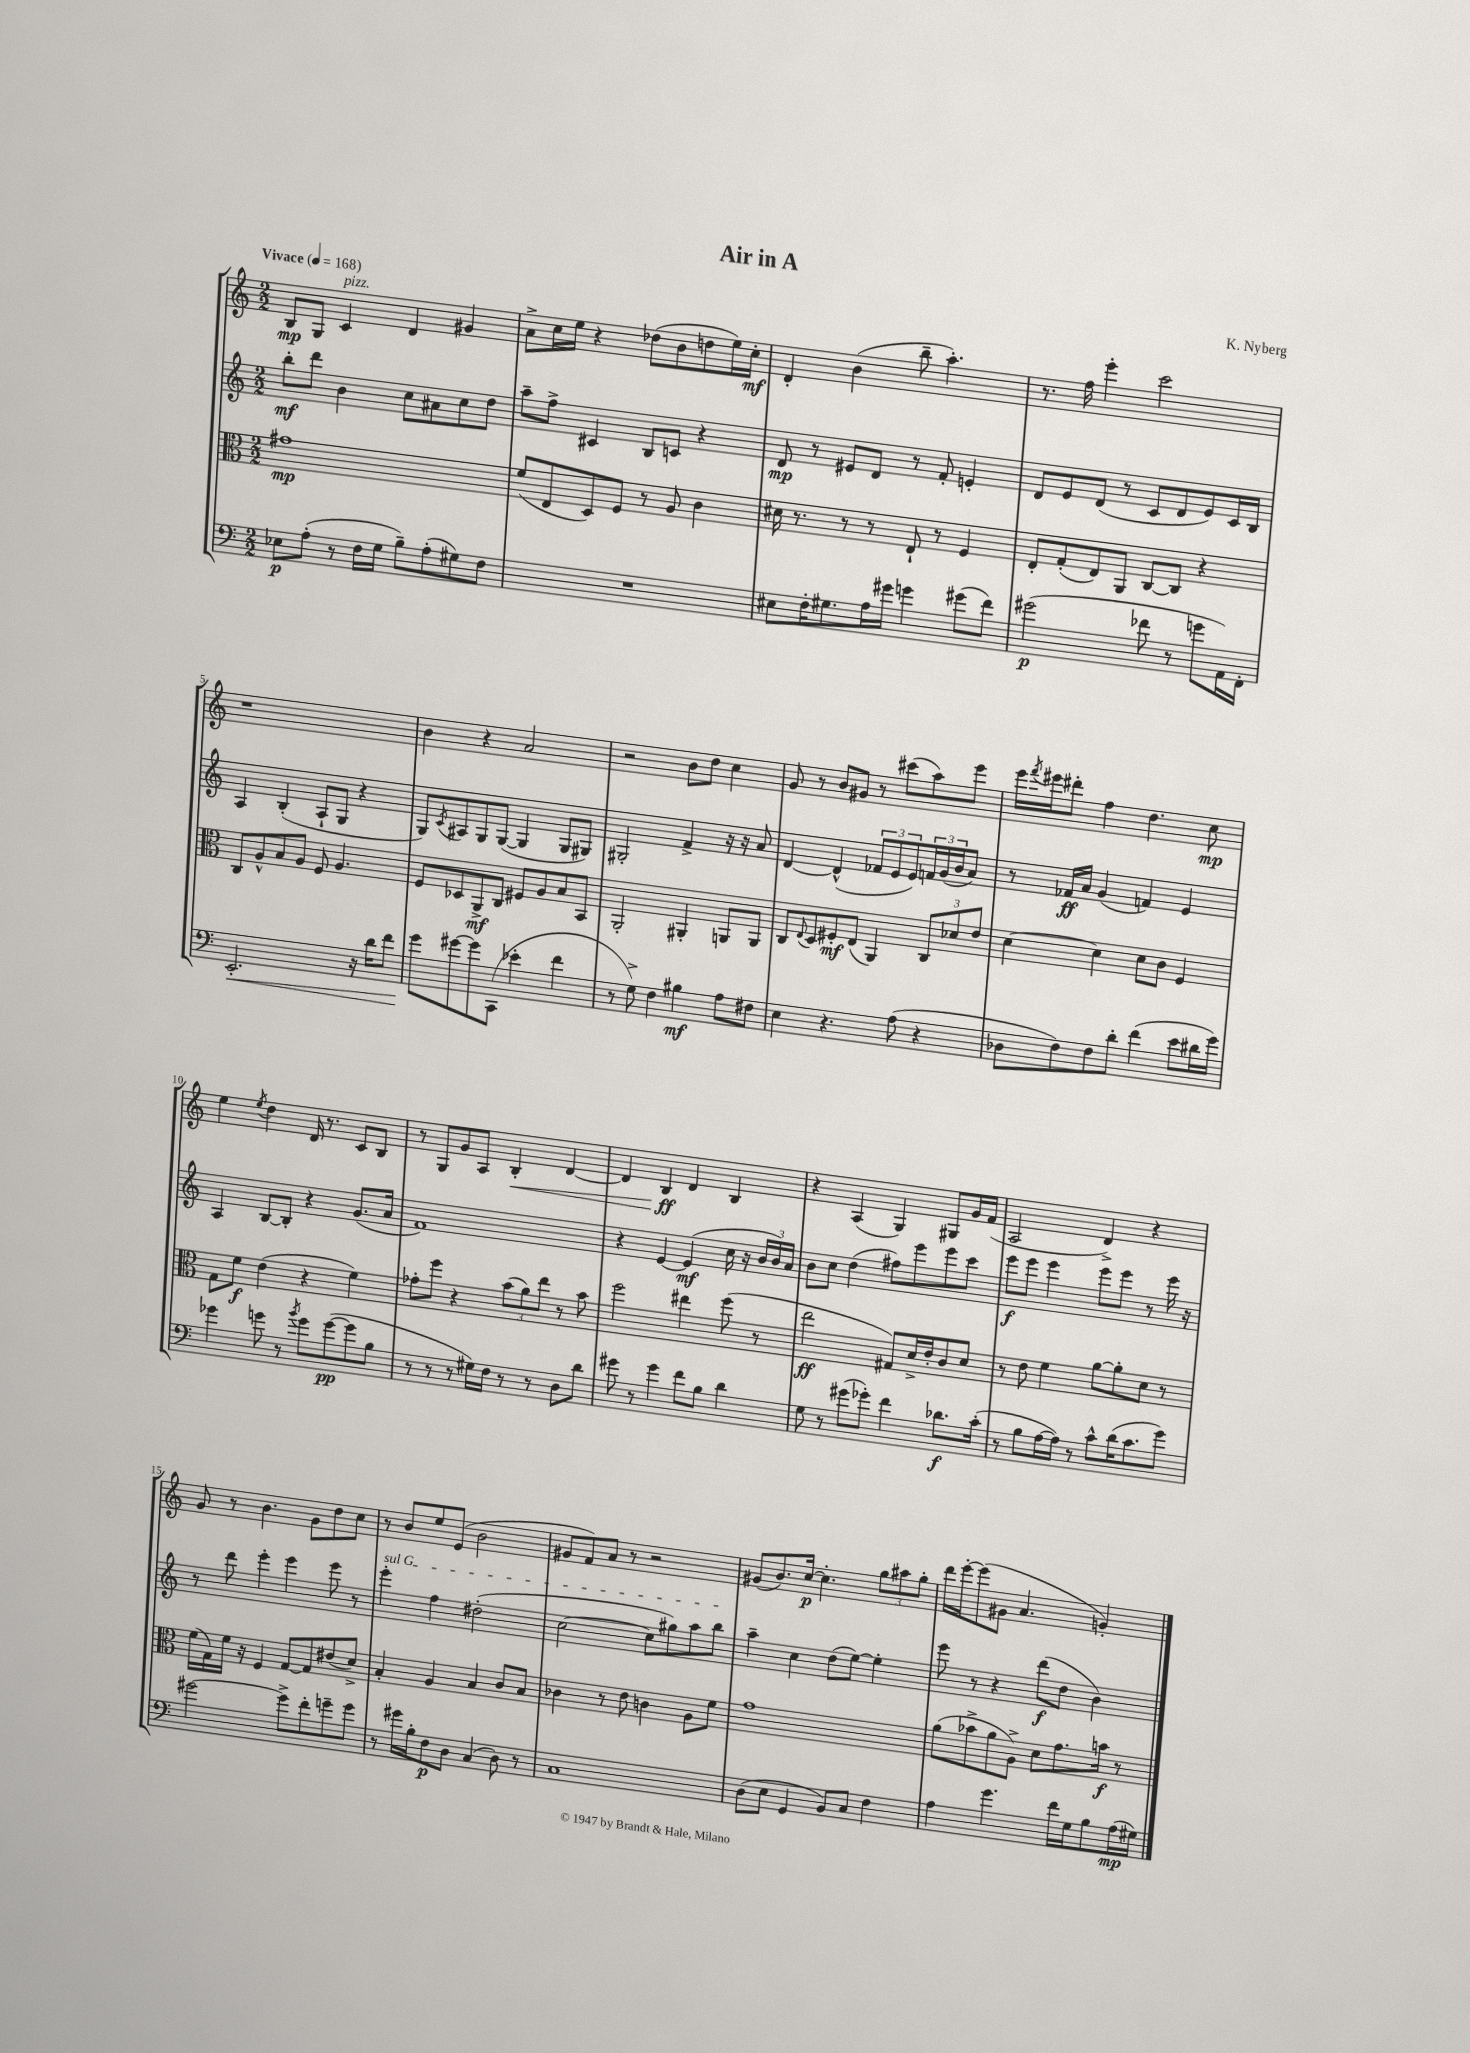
\header { title = "Air in A" composer = "K. Nyberg" }
<<
\new StaffGroup <<
\new Staff = "s0" {
    \clef treble \key c \major \numericTimeSignature \time 2/2 \tempo "Vivace" 4 = 168
    b8\mp g8 c'4^\markup { \italic "pizz." } d'4 gis'4 |
    a'8-> c''16 e''16 r4 des''8( b'8 d''8 e''16) c''16-.\mf |
    d'4-. b'4( b''8-- a''4.-.) |
    r8. f''16 e'''4-. c'''2 |
    r1 |
    b'4 r4 a'2 |
    r2 b'8 d''8 c''4 |
    g'8 r8 b'8 gis'8 r8 cis'''8( a''8) e'''8 |
    e'''16 \acciaccatura { f'''8 } eis'''16 dis'''8-. f''4 d''4. c''8\mp |
    e''4 \acciaccatura { e''8 } d''4 d'16 r8. c'8 b8 |
    r8 g8 g'8 a8 b4-.\< d'4~ |
    d'4 b4\ff\! d'4 b4 |
    r4 a4( g4) gis8 g'16 f'16( |
    a2 d'4->) r4 |
    g'8 r8 b'4. g'8 d''8 c''8 |
    r8 b'8 e''8 e'8( b'2 |
    gis'8 f'8) a'8 r8 r2 |
    gis'8( b'8.) c''16~\p c''4.-. \tuplet 3/2 { g''8 ais''8 g''8-. } |
    d'''16 e'''16~-. e'''8( gis'8 a'4. g'4-.) \bar "|." |
}
\new Staff = "s1" {
    \clef treble \key c \major \numericTimeSignature \time 2/2
    b''8-.\mf d'''8 b'4 c''8 ais'8 c''8 d''8 |
    a''8-- f''8-> cis'4 b8 c'8 r4 |
    d'8\mp r8 eis'8 d'8 r8 f'8-. e'4-. |
    d'8 e'8 d'8( r8 c'8 d'8 e'8) c'16 b16 |
    a4 b4-.( a8-! g8 r4 |
    g8) \acciaccatura { c'8 } ais8 g8 g8~( g4 g8 gis8) |
    gis2-. f'4-> r16 r16 a'8 |
    d'4~ d'4-^( \tuplet 3/2 { fes'8 e'8 e'8) } \tuplet 3/2 { f'16 g'16( b'16 } a'8) |
    r8 fes'16\ff a'16 g'4( f'4) e'4 |
    a4 b8~ b8-. r4 g'8.( a'16 |
    f'1) |
    r4 e'4~ e'4\mf( c''16 r16 \tuplet 3/2 { b'16 b'16) a'16 } |
    b'8 c''8 d''4( fis''8) e'''8 e'''8 c'''8 |
    e'''8\f e'''8 e'''4 e'''8 e'''8 r8 e'''16 r16 |
    r8 d'''8 e'''4-. e'''4 e'''8 r8 |
    \once \override TextSpanner.bound-details.left.text = \markup { \italic "sul G" } e'''4-.\startTextSpan f''4 dis''2-.( |
    c''2~ c''8 gis''8) a''8 b''8\stopTextSpan |
    a''4-- c''4 d''8( e''8~) e''4-. |
    e'''8 r8 r4 d'''8\f( d''8 b'4) \bar "|." |
}
\new Staff = "s2" {
    \clef alto \key c \major \numericTimeSignature \time 2/2
    gis'1\mp |
    f'8( e8 d8) f8 r8 a8 c'4 |
    dis'16 r8. r8 r8 e8-! r8 f4 |
    e8-. g8-.( e8) a,8 c8~ c8 r4 |
    c8 a8-^ b8 a8 f8 a4. |
    f8 des8 a,8->\mf c8 fis8 a8 b8 b,8 |
    a,2-. ais,4-. a,8 a,8 |
    c8 \appoggiatura { e8 } d8 fis8-.\mf e8( a,4) \tuplet 3/2 { c8 des'8 e'8 } |
    d'4~ d'4 d'8 c'8 f4 |
    g8 f'8\f e'4( r4 f'4) |
    ges'8-. f''8 r4 \tuplet 3/2 { b'8( a'8) e''8 } r8 b'8 |
    f''2 eis''4 f''8( r8 |
    e''2\ff gis8) d'16-> e'16-. c'8 d'8 |
    r8 e'8 f'4 a'8~ a'8-. d'8 r8 |
    f'16( g16) f'16 r16 f4 g8~ g8 eis'8( d'8->) |
    b4-. a4 b4 c'8 b8 |
    ces'4 r8 e'8 c'4 a8 f'8 |
    g'1 |
    a'8( bes'8-> a'8 a8->) d'8 g'8. b'16\f r8 \bar "|." |
}
\new Staff = "s3" {
    \clef bass \key c \major \numericTimeSignature \time 2/2
    ees8\p a8-.( r8 f16 g16 b8--) a8-.( gis8) f8 |
    R1 |
    eis8 f16-. gis8. a16 gis'16 g'4 gis'8( f'8) |
    gis'2\p( fes'8 r8 g'8 a,16) f,16-. |
    e,2.-.\< r16 d'16 f'8 |
    g'8\! gis'8~ gis'8 c,8( ees'4-. f'4 |
    r8 g8->) f4 bis4\mf a8 fis8 |
    e4 r4. a8( r4 |
    des8 f8) f8 d'8-. f'4( e'8 dis'16 g'16) |
    ges'4 g'8 r8 \acciaccatura { b'8 } g'8 g'8~\pp( g'8 b8 |
    r8 r8 r8 gis16) f16 r8 r8 d8 d'8 |
    gis'8 r8 gis'4 f'8 b8 d'4 |
    g8 r8 gis'8( ges'8-.) f'4 des'8.\f c'16-.( |
    r8 b8 a16~ a16) r8 c'8-^ d'16( c'8. g'8) |
    gis'2~ gis'8-> f'8-. g'8-- g'8 |
    r8 gis'16 b16-. f8\p d8 c4( d8) r8 |
    c1 |
    d8( e8 g,4 b,8) c8 f4 |
    a4 g'4. f'16 g16 b8 a16\mp( gis16) \bar "|." |
}
>>
>>
